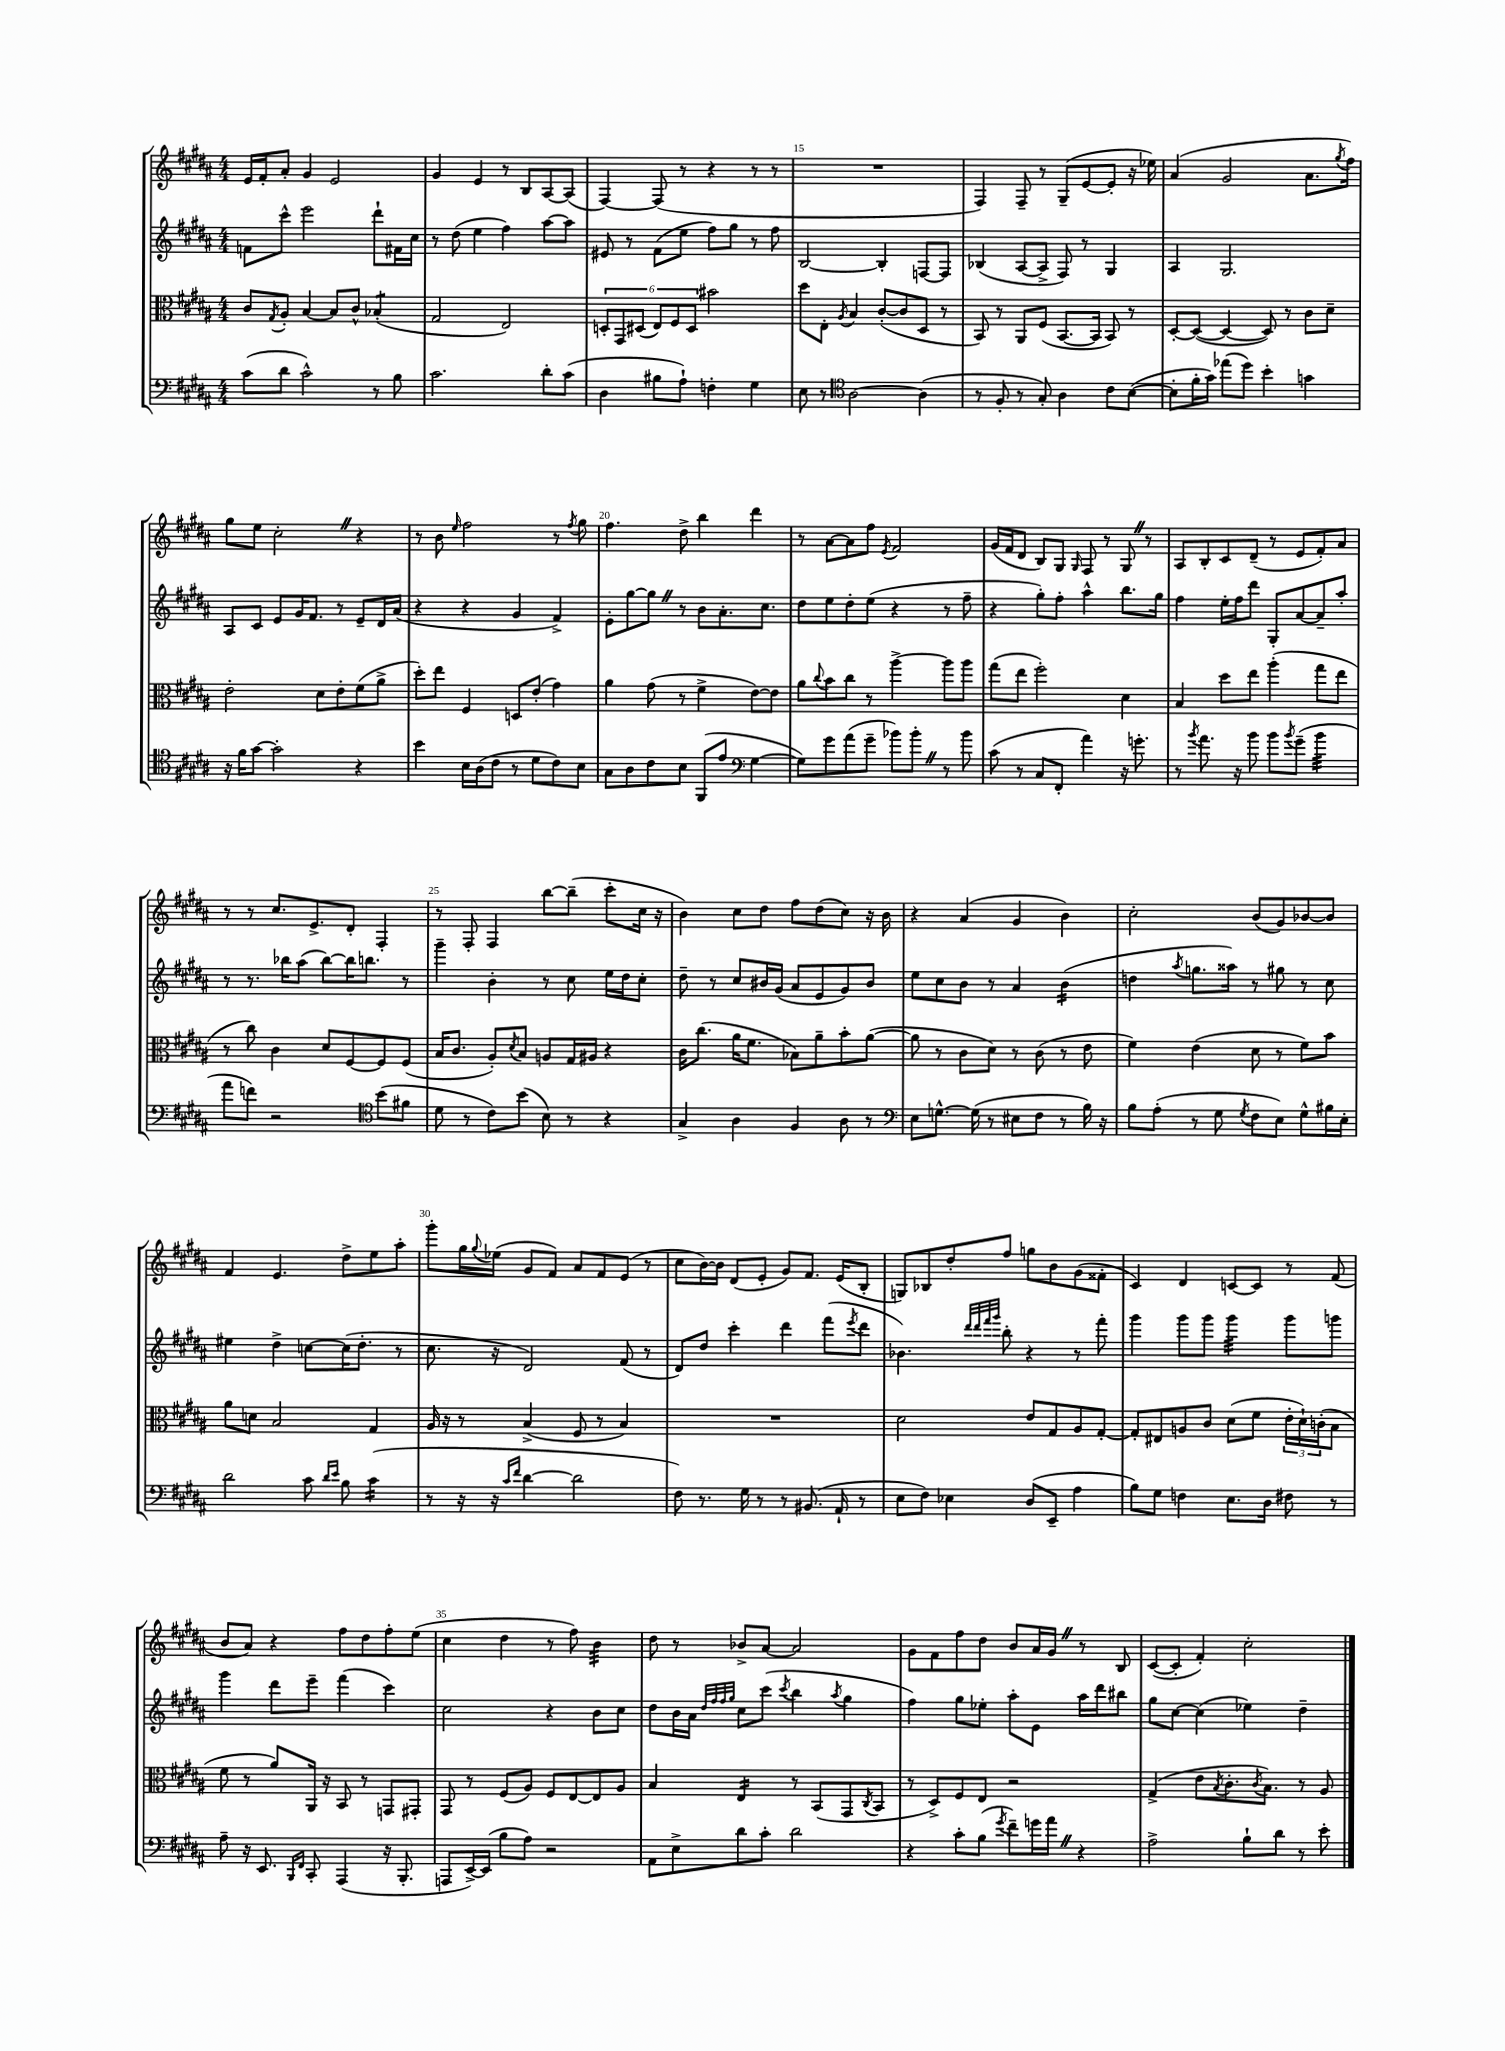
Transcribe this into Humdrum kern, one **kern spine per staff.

**kern	**kern	**kern	**kern
*staff4	*staff3	*staff2	*staff1
*clefF4	*clefC3	*clefG2	*clefG2
*k[f#c#g#d#a#]	*k[f#c#g#d#a#]	*k[f#c#g#d#a#]	*k[f#c#g#d#a#]
*M4/4	*M4/4	*M4/4	*M4/4
(8c#	8c#	8f	16e
.	.	.	16f#'
.	8qG#	.	.
8d#	8A#'	8ccc#^^	8a#'
2c#^^)	[4B	2eee	4g#
.	8B]	.	2e
.	8c#^^	.	.
8r	(4B-'	8ddd#`	.
8B	.	16f#	.
.	.	16cc#	.
=	=	=	=
2.c#	2G#	8r	4g#
.	.	(8dd#	.
.	.	4ee	4e
.	2E)	4ff#)	8r
.	.	.	8B
8d#'	.	[8aa#	[8A#
(8c#	.	8aa#]	(8A#]
=	=	=	=
4D#	12D'	8e#	[4F#)
.	12GG#	.	.
.	.	8r	.
.	(12D#	.	.
8B#	12E)	(8f#	(8F#]
.	12F#	.	.
8A#`)	.	8ee	8r
.	12D#	.	.
4F'	2b#	8ff#)	4r
.	.	8gg#	.
4G#	.	8r	8r
.	.	8ff#	8r
=	=	=	=
8E	8dd#	[2B	1r
8r	8E'	.	.
*clefC4	*	*	*
.	8qA#	.	.
[2A#	4B	.	.
.	([8c#'	4B']	.
.	8c#]	.	.
(4A#]	8D#	[8F	.
.	8r	8F]	.
=	=	=	=
8r	8BB)	(4B-	4F#)
8F#'	8r	.	.
8r	8AA#	[8A#	8F#~
8G#')	(8F#	8A#^]	8r
4A#	[8.BB	8F#)	(8G#~
.	.	8r	[8e
.	16BB]	.	.
8c#	8BB)	4G#	8e']
([8B	8r	.	16r
.	.	.	16ee-)
=	=	=	=
8B']	[8D#'	4A#	(4a#
16f#'	(8D#_	.	.
16g#)	.	.	.
(8ee-	4D#_	2.G#	2g#
8dd#)	.	.	.
4b'	8D#])	.	.
.	8r	.	.
4g	8c#	.	8.a#
.	8d#~	.	.
.	.	.	8qgg#
.	.	.	16ff#)
=	=	=	=
16r	2e'	8A#	8gg#
16f#	.	.	.
[8g#	.	8c#	8ee
2g#']	.	8e	2cc#'
.	.	16g#	.
.	.	8.f#	.
.	8d#	.	.
.	8e'	8r	.
4r	(8f#	8e~	4r
.	8a#^	16d#	.
.	.	(16a#	.
=	=	=	=
4b	8dd#')	4r	8r
.	8ee	.	8b
.	.	.	16qqee
16B	4F#	4r	2ff#
(16A#	.	.	.
8c#	.	.	.
8r	8D	4g#	.
8d#	(8e'	.	.
8c#)	4g#)	4f#^)	8r
.	.	.	8qff#
8B	.	.	8gg#
=	=	=	=
8G#	4a#	8e'	4.ff#
8A#	.	[8gg#	.
8c#	(8g#	8gg#]	.
8B	8r	8r	8dd#^
(8FF#	4f#^	8b	4bb
8e	.	8.a#'	.
*clefF4	*	*	*
[4G#	[8e)	.	4ddd#
.	.	8.cc#	.
.	8e]	.	.
=	=	=	=
8G#])	8a#	8dd#	8r
.	8qqcc#	.	.
8g#	8b	8ee	[8a#
(8a#	8cc#	8dd#'	8a#]
8g#~	8r	(8ee	8ff#
.	.	.	8qe
8b-)	[4aa#^	4r	2f#
8b-'	.	.	.
8r	8aa#]	8r	.
8b-	8aa#	8ff#~	.
=	=	=	=
(8c#	(8gg#	4r	(16g#
.	.	.	16f#
8r	8ee	.	8d#
8C#	2ff#')	8gg#')	8B)
8FF#'	.	8ff#'	8G#
.	.	.	16qqG#
4a#)	.	4aa#^^	8F#
.	.	.	8r
16r	4d#	8.bb	8G#
8.g'	.	.	.
.	.	.	8r
.	.	16gg#	.
=	=	=	=
8r	4B	4ff#	8A#
8qb	.	.	.
8.a#	.	.	8B'
.	8dd#	16ee'	8c#
16r	.	16ff#	.
8b	8ee	8ddd#	(8d#~
8b	(4aa#'	8G#'	8r
8qb	.	.	.
(8g#~	.	[8a#	8e
4b	8gg#	8a#~]	8f#')
.	8ee	8aa#'	8a#
=	=	=	=
8a#	8r	8r	8r
8f)	8cc#)	8.r	8r
2r	4c#	.	8.cc#
.	.	16bb-	.
.	.	(8aa#	.
.	.	.	8.e^
.	8d#	[8bb-)	.
.	[8F#	16bb-]	8d#'
.	.	8.bb	.
*clefC4	*	*	*
(8b	8F#]	.	4F#'
8f#	(8F#	8r	.
=	=	=	=
8d#	16B	4ggg#~	8r
.	8.c#	.	.
8r	.	.	8F#'
8c#)	8A#')	4b'	4F#
.	8qd#	.	.
(8b	8B	.	.
8B)	8A	8r	[8bb
8r	16G#	8cc#	(8bb~]
.	16A#	.	.
4r	4r	16ee	8ccc#'
.	.	16dd#	.
.	.	8cc#'	16cc#
.	.	.	16r
=	=	=	=
4G#^	16c#	8dd#~	4b)
.	(8.cc#	.	.
.	.	8r	.
4A#	16a#	8cc#	8cc#
.	8.f#	.	.
.	.	16b#	8dd#
.	.	(16g#	.
4F#	8B-)	8a#	8ff#
.	8a#~	8e	(8dd#
8A#	8b'	8g#)	8cc#)
8r	([8a#	8b#	16r
.	.	.	16b
=	=	=	=
*clefF4	*	*	*
8E	8a#]	8ee	4r
[8.G^^	8r	8cc#	.
.	8c#	8b	(4a#
(16G]	.	.	.
8r	8d#)	8r	.
8E#	8r	4a#	4g#
8F#	(8c#	.	.
8r	8r	(4b	4b)
16B)	8e	.	.
16r	.	.	.
=	=	=	=
8B	4f#)	4dd	2cc#'
(8A#'	.	.	.
.	.	8qaa#	.
8r	(4e	8.gg	.
8G#	.	.	.
.	.	16aa##)	.
8qG#	.	.	.
8F#	8d#	8r	(8b
8E)	8r	8gg#	8g#)
8G#^^	8f#)	8r	[8b-
16B#	8b	8cc#	8b-]
16E'	.	.	.
=	=	=	=
2d#	8a#	4ee#	4f#
.	8d	.	.
.	2B	4dd#^	4.e
8c#	.	[8cc	.
16qqd#	.	.	.
16qqe	.	.	.
8B	.	(16cc]	8dd#^
.	.	8.dd#'	.
(4c#	4G#	.	8ee
.	.	8r	8aa#'
=	=	=	=
8r	16A#	8.cc#	8ggg#'
.	16r	.	.
16r	8r	.	16gg#
.	.	.	8qqgg#
16r	.	16r	(16ee-
16qqc#	.	.	.
16qqf#	.	.	.
[4d#	(4B^	2d#)	8g#
.	.	.	8f#)
2d#]	8F#	.	8a#
.	8r	.	8f#
.	4B)	(8f#	(8e
.	.	8r	8r
=	=	=	=
8F#)	1r	8d#)	8cc#
8.r	.	8dd#	[16b)
.	.	.	16b]
.	.	4ccc#'	(8d#
16G#	.	.	.
8r	.	.	8e'
8r	.	4ddd#	8g#)
(8.BB#	.	.	8.f#
.	.	(8fff#	.
16AA#`	.	.	(16e
.	.	8qeee	.
8r	.	8ddd#	8B'
=	=	=	=
8E	2d#	4.b-)	8G)
8F#)	.	.	8B-
4E-	.	.	8dd#'
.	.	32qqddd#	.
.	.	32qqddd#	.
.	.	32qqfff#	.
.	.	32qqggg#	.
.	.	8bb'	8ff#
(8D#	8e	4r	8gg
8EE~	8G#	.	8b
4A#	8A#	8r	(8g#
.	[8G#'	8fff#'	8f##'
=	=	=	=
8B)	8G#']	4ggg#	4c#)
8G#	8E#	.	.
4F	8A	8ggg#	4d#
.	8c#	8ggg#	.
8.E	(8d#	4ggg#	[8c
.	8f#	.	8c]
16D#	.	.	.
8F#	24e'	8ggg#	8r
.	24d#`)	.	.
.	(24c'	.	.
8r	8B	8ggg	(8f#
=	=	=	=
8A#~	8f#	4ggg#	8b
16r	8r	.	8a#)
8.EE	.	.	.
.	8a#)	8ddd#	4r
16qqBBB	.	.	.
16qqFF#	.	.	.
8CC#'	16AA#	8eee~	.
.	16r	.	.
(4AAA#	8BB	(4fff#	8ff#
.	8r	.	8dd#
16r	8GG	4ccc#)	8ff#'
8.BBB'	.	.	.
.	8GG#'	.	(8ee
=	=	=	=
8AAA	8GG#	2cc#	4cc#
[16EE^)	8r	.	.
(16EE]	.	.	.
8B	(8F#	.	4dd#
8A#)	8A#)	.	.
2r	8F#	4r	8r
.	[8E	.	8ff#)
.	8E]	8b	4b
.	8A#	8cc#	.
=	=	=	=
8AA#	4B	8dd#	8dd#
8E^	.	16b	8r
.	.	16a#	.
.	.	32qqdd#	.
.	.	32qqff#	.
.	.	32qqff#	.
.	.	32qqgg#	.
8d#	4E	8cc#	8b-^
8c#'	.	(8ccc#	[8a#
.	.	8qccc#	.
2d#	8r	4bb	2a#]
.	(8BB	.	.
.	.	8qaa#	.
.	8GG#	4gg#	.
.	8qC#	.	.
.	8BB	.	.
=	=	=	=
4r	8r	4ff#)	8g#
.	8D#^)	.	8f#
8c#'	8F#	8gg#	8ff#
(8B	8E	8ee-'	8dd#
8qg#	.	.	.
8f#~)	2r	8aa#'	8b
16g	.	8e	16a#
16a#	.	.	16g#
4r	.	16aa#	8r
.	.	16ddd#	.
.	.	8bb#	8B
=	=	=	=
2A#^	(4G#^	8gg#	([8c#
.	.	[8cc#	8c#']
.	8e	(4cc#]	4f#')
.	8qB	.	.
.	8.c#'	.	.
8B`	.	4ee-)	2cc#'
.	8qc#	.	.
.	8.B)	.	.
8d#	.	.	.
8r	8r	4dd#~	.
8e'	8A#	.	.
==	==	==	==
*-	*-	*-	*-
